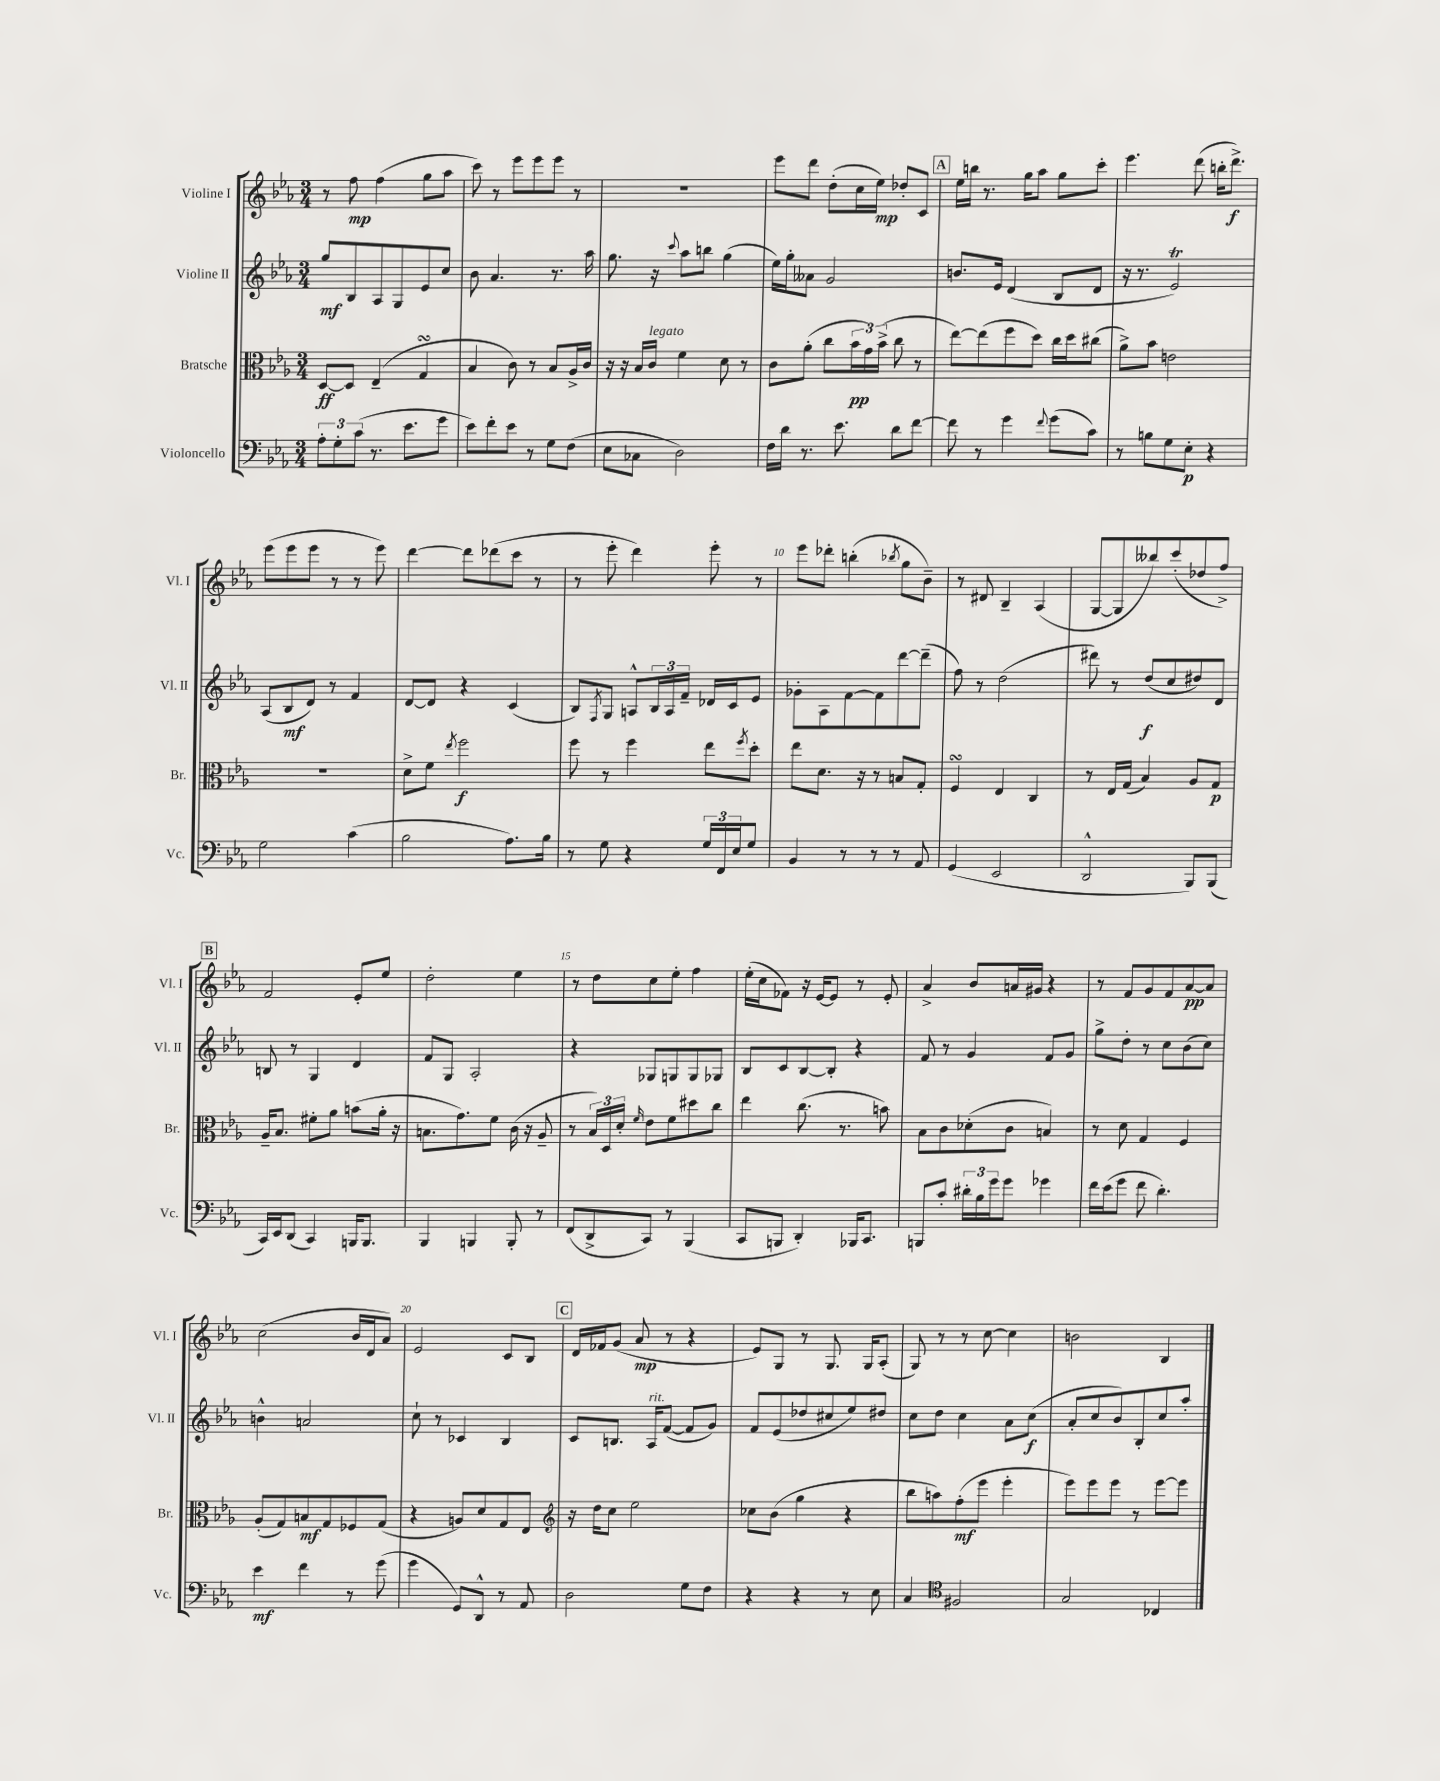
<<
\new StaffGroup <<
\new Staff = "s0" \with { instrumentName = "Violine I" shortInstrumentName = "Vl. I" } {
    \clef treble \key ees \major \numericTimeSignature \time 3/4
    r8 f''8\mp f''4( g''8 aes''8 |
    c'''8) r8 ees'''8 ees'''8 ees'''8 r8 |
    R2. |
    ees'''8 d'''8 d''8-.( c''16 ees''16\mp) des''8-. c'8 |
    \mark \markup { \box "A" } ees''16 b''16 r8. g''16 aes''8 g''8 c'''8-. |
    ees'''4. d'''8( b''16-. d'''8.->\f) |
    ees'''8( ees'''8 ees'''8 r8 r8 ees'''8) |
    d'''4~ d'''8 des'''8( c'''8 r8 |
    r8 ees'''8-. d'''4) ees'''8-. r8 |
    ees'''8 des'''8-. b''4-.( \acciaccatura { bes''8 } g''8 bes'8--) |
    r8 dis'8 bes4-- aes4( |
    g8~ g8 beses''8) c'''8-.( des''8 f''8->) |
    \mark \markup { \box "B" } f'2 ees'8-. ees''8 |
    d''2-. ees''4 |
    r8 d''8 c''8 ees''8-. f''4 |
    ees''16-.( c''16 fes'8) r16 ees'16~ ees'8 r8 ees'8-. |
    aes'4-> bes'8 a'16 gis'16 r4 |
    r8 f'8 g'8 f'8 aes'8~\pp aes'8 |
    c''2( bes'16 d'16 aes'8) |
    ees'2 c'8 bes8 |
    \mark \markup { \box "C" } d'16 fes'16 g'8( aes'8\mp r8 r4 |
    ees'8) g8 r8 g8. g16 aes8-.( |
    g8) r8 r8 c''8~ c''4 |
    b'2 bes4 \bar "|." |
}
\new Staff = "s1" \with { instrumentName = "Violine II" shortInstrumentName = "Vl. II" } {
    \clef treble \key ees \major \numericTimeSignature \time 3/4
    g''8\mf bes8 aes8 g8 ees'8 c''8 |
    bes'8 aes'4. r8. aes''16 |
    g''8. r16 \appoggiatura { c'''8 } aes''8 b''8 g''4( |
    ees''16) g''16-. aeses'8 g'2 |
    \mark \markup { \box "A" } b'8. ees'16 d'4( bes8 d'8 |
    r16 r8. ees'2\trill) |
    aes8( bes8\mf d'8) r8 f'4 |
    d'8~ d'8 r4 c'4( |
    bes8) \acciaccatura { f8 } g8 a8-^ \tuplet 3/2 { bes16 a16 f'16-- } des'16 c'16 ees'8 |
    ges'8-. aes8 f'8~ f'8 d'''8~ d'''8--( |
    f''8) r8 d''2( |
    dis'''8) r8 d''8\f( c''8 dis''8) d'8 |
    \mark \markup { \box "B" } b8 r8 g4 d'4 |
    f'8 g8 aes2-. |
    r4 ges8 g8 g8 ges8 |
    bes8 c'8 bes8~ bes8-. r4 |
    f'8 r8 g'4 f'8 g'8 |
    g''8-> d''8-. r8 c''8 bes'8( c''8) |
    b'4-^ a'2 |
    c''8-! r8 ces'4 bes4 |
    \mark \markup { \box "C" } c'8 b8. aes16^\markup { \italic "rit." } f'8~( f'8 g'8) |
    f'8 ees'8( des''8 cis''8 ees''8) dis''8 |
    c''8 d''8 c''4 aes'8 c''8\f( |
    aes'8-. c''8 bes'8) bes8-. c''8 aes''8-. \bar "|." |
}
\new Staff = "s2" \with { instrumentName = "Bratsche" shortInstrumentName = "Br." } {
    \clef alto \key ees \major \numericTimeSignature \time 3/4
    d8~\ff d8 ees4--( g4\turn |
    bes4 c'8) r8 bes8 aes16-> c'16 |
    r16 r16 bes16 c'16^\markup { \italic "legato" } f'4 d'8 r8 |
    c'8 aes'8-.( c''8 \tuplet 3/2 { bes'16\pp g'16) bes'16->( } c''8 r8 |
    \mark \markup { \box "A" } ees''8~) ees''8( f''8 d''8) c''16 d''16 cis''8( |
    aes'8->) bes'8 e'2 |
    R2. |
    d'8-> f'8 \acciaccatura { ees''8 } f''2\f |
    f''8 r8 f''4 ees''8 \acciaccatura { f''8 } d''8-. |
    ees''8 d'8. r16 r8 b8 g8-. |
    f4\turn ees4 c4 |
    r8 ees16 g16( bes4) aes8 g8\p |
    \mark \markup { \box "B" } aes16-- bes8. fis'8-. aes'8 b'8( aes'16-. r16 |
    b8. g'8.) f'8 c'16( r16 aes8-- |
    r8 \tuplet 3/2 { bes16) d16 d'16-. } \grace { f'16 } ees'8 f'8 dis''8 c''8 |
    ees''4 c''8.( r8. b'8) |
    bes8 c'8 des'8-.( c'8 b4) |
    r8 d'8 g4 f4 |
    aes8-.( g8) b8\mf g8 fes8 g8( |
    r4 a8) d'8 g8 ees8 |
    \mark \markup { \box "C" } \clef treble r16 d''16 c''8 ees''2 |
    ces''8 bes'8( g''4 r4 |
    bes''8 a''8) f''8-.\mf( ees'''8 ees'''4-. |
    ees'''8) ees'''8 ees'''8 r8 ees'''8~ ees'''8 \bar "|." |
}
\new Staff = "s3" \with { instrumentName = "Violoncello" shortInstrumentName = "Vc." } {
    \clef bass \key ees \major \numericTimeSignature \time 3/4
    \tuplet 3/2 { aes8-. g8-. c'8( } r8. ees'8. g'8 |
    ees'8) f'8-. ees'8 r8 g8 f8( |
    ees8 ces8 d2) |
    f16 d'16 r8. ees'8. d'8 f'8~ |
    \mark \markup { \box "A" } f'8 r8 g'4 \appoggiatura { f'8 } g'8( c'8) |
    r8 b8 g8 ees8-.\p r4 |
    g2 c'4( |
    bes2 aes8.) bes16 |
    r8 g8 r4 \tuplet 3/2 { g16 f,16 ees16 } g8 |
    bes,4 r8 r8 r8 aes,8 |
    g,4( ees,2 |
    d,2-^ bes,,8) bes,,8( |
    \mark \markup { \box "B" } c,16) ees,16 d,8( c,4) b,,16 b,,8. |
    bes,,4 b,,4 b,,8-. r8 |
    f,8( d,8-> c,8) r8 bes,,4( |
    c,8 b,,8 d,4-.) bes,,16 c,8. |
    b,,8 c'8-. \tuplet 3/2 { dis'16-. bes16 g'16 } g'8 ges'4 |
    f'16 ees'16( g'8 f'8 d'4.-.) |
    ees'4\mf f'4 r8 g'8( |
    g'4 g,8) d,8-^ r8 aes,8 |
    \mark \markup { \box "C" } d2 g8 f8 |
    r4 r4 r8 ees8 |
    c4 \clef tenor fis2 |
    g2 ces4 \bar "|." |
}
>>
>>
\layout { \context { \Score \override BarNumber.break-visibility = ##(#f #t #t) barNumberVisibility = #(every-nth-bar-number-visible 5) } }
